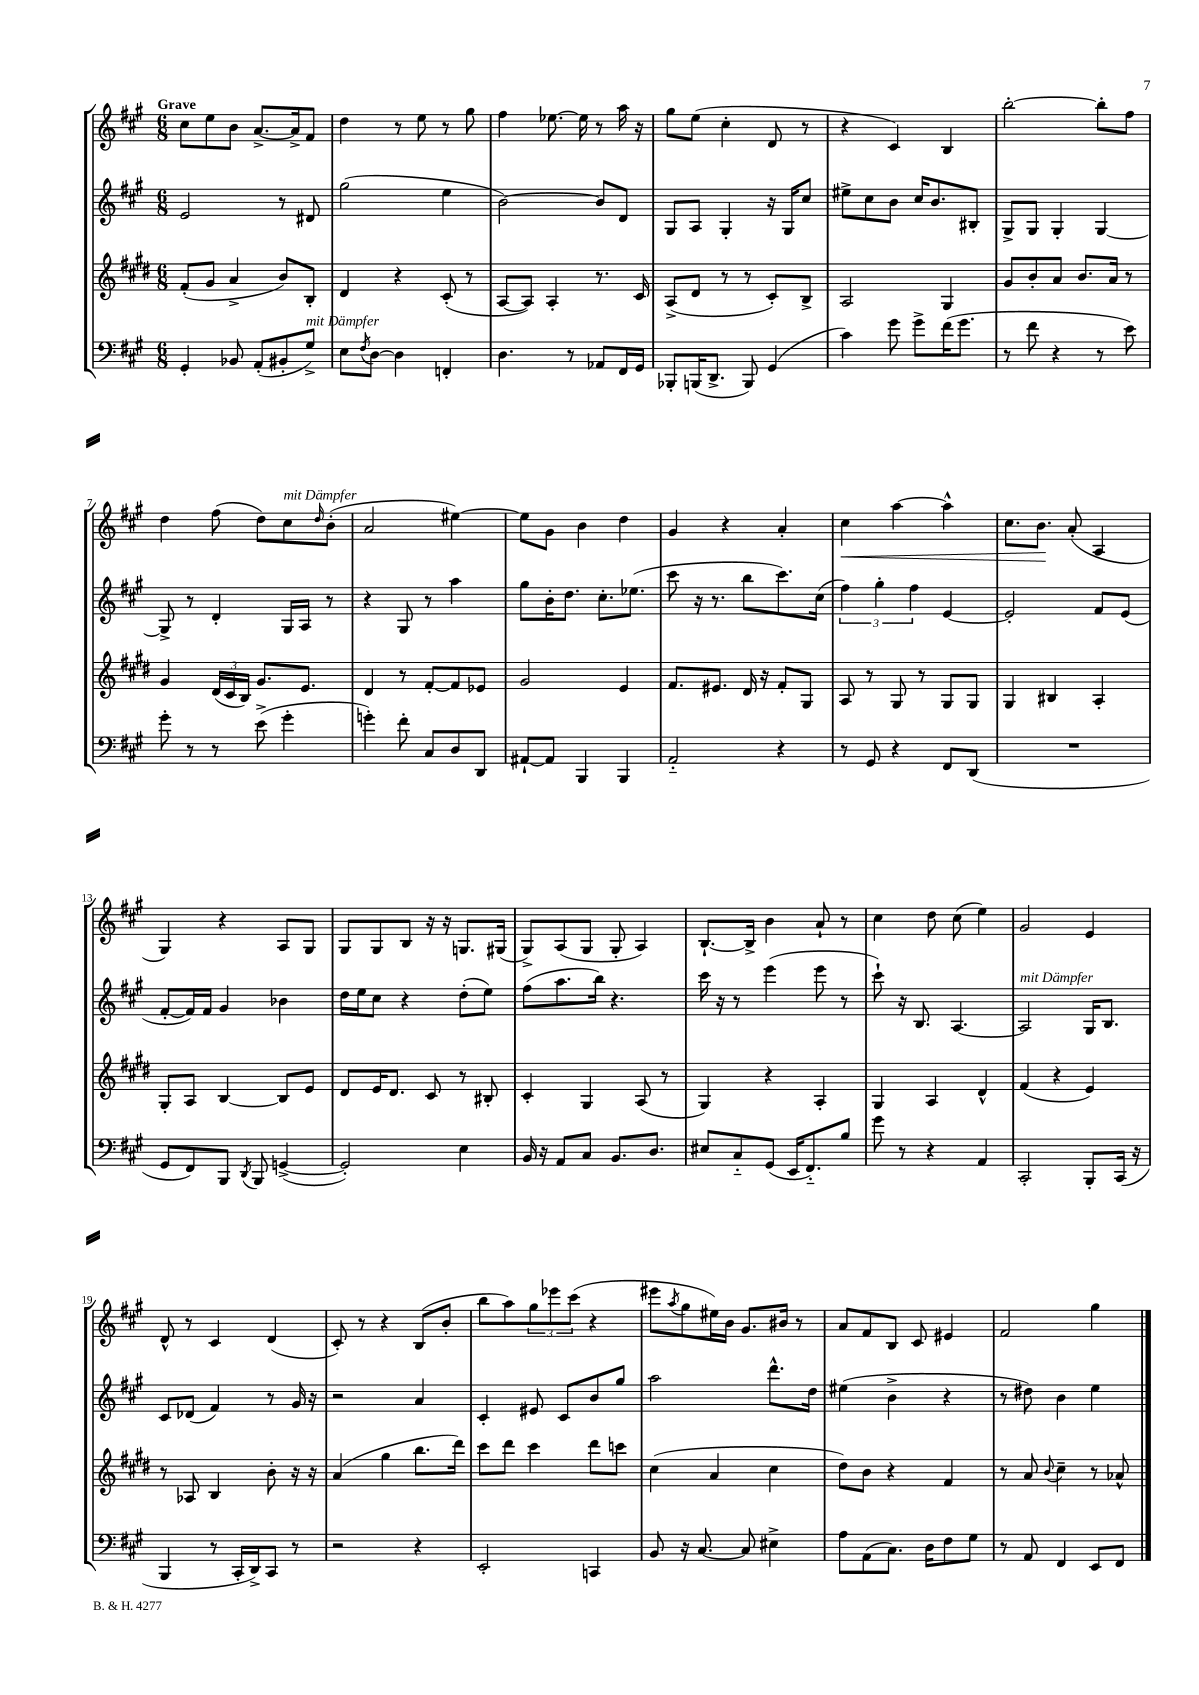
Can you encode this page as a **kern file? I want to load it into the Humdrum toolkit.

**kern	**kern	**kern	**kern	**dynam
*part4	*part3	*part2	*part1	*part1
*staff4	*staff3	*staff2	*staff1	*staff1
*clefF4	*clefG2	*clefG2	*clefG2	*
*k[f#c#g#]	*k[f#c#g#d#]	*k[f#c#g#]	*k[f#c#g#]	*
*M6/8	*M6/8	*M6/8	*M6/8	*
=1	=1	=1	=1	=1
!	!	!	!LO:TX:a:B:t=Grave	!
4GG#'/	(8f#'/L	2e/	8cc#\L	.
.	8g#/J	.	8ee\	.
8BB-X/	4a^/	.	8b\J	.
(8AA'/L	.	.	[8.a^/L	.
8BB#X'/	8b/L)	8r	.	.
.	.	.	16a^/k]	.
!LO:TX:a:i:t=mit Dämpfer	!	!	!	!
8G#^/J)	8B'/J	8d#X/	8f#/J	.
=2	=2	=2	=2	=2
8E\L	4d#/	(2gg#\	4dd\	.
8qF#/	.	.	.	.
[8D\J	.	.	.	.
4D\]	4r	.	8r	.
.	.	.	8ee\	.
4FFn'/	(8c#'/	4ee\	8r	.
.	8r	.	8gg#\	.
=3	=3	=3	=3	=3
4.D\	[8A/L	[2b\)	4ff#\	.
.	8A/J])	.	.	.
.	4A'/	.	[8.ee-X\	.
8r	.	.	.	.
.	.	.	16ee-\]	.
8AA-X/L	8.r	8b/L]	8r	.
16FF#/L	.	8d/J	16aa\	.
16GG#/JJ	16c#/	.	16r	.
=4	=4	=4	=4	=4
8BBB-X'/L	(8A^/L	8G#/L	8gg#\L	.
(16BBBn/K	8d#/J	8A/J	(8ee\J	.
8.DD^/J	.	.	.	.
.	8r	4G#'/	4cc#'\	.
8BBB/)	8r	.	.	.
(4GG#/	8c#'/L)	16r	8d/	.
.	.	16G#/KL	.	.
.	8B^/J	8cc#/J	8r	.
=5	=5	=5	=5	=5
4c#\)	2A/	8ee#X^\L	4r	.
.	.	8cc#\	.	.
8g#\	.	8b\J	4c#/)	.
8g#^\L	.	16cc#/KL	.	.
.	.	8.b/	.	.
(16f#\K	4G#/	.	4B/	.
8.g#\J	.	.	.	.
.	.	8B#X'/J	.	.
=6	=6	=6	=6	=6
8r	8g#/L	8G#^/L	[2bb'\	.
8f#\	8b'/	8G#/J	.	.
4r	8a/J	4G#'/	.	.
.	8.b/L	.	.	.
8r	.	[4G#/	8bb'\L]	.
.	16a/Jk	.	.	.
8e\)	8r	.	8ff#\J	.
!!LO:LB:g=z
=7	=7	=7	=7	=7
8g#'\	4g#/	8G#^/]	4dd\	.
8r	.	8r	.	.
8r	(24d#/LL	4d'/	(8ff#\	.
.	24c#/	.	.	.
.	24B/JJ)	.	.	.
(8e^\	8.g#/L	.	8dd\L)	.
!	!	!	!LO:TX:a:i:t=mit Dämpfer	!
4g#'\	.	16G#/LL	8cc#\	.
.	8.e/J	16A/JJ	.	.
.	.	.	16qqdd/	.
.	.	8r	(8b'\J	.
=8	=8	=8	=8	=8
4gn'\)	4d#/	4r	2a/	.
8f#'\	8r	8G#/	.	.
8C#/L	[8f#'/L	8r	.	.
8D/	8f#/]	4aa\	[4ee#X\)	.
8DD/J	8e-X/J	.	.	.
=9	=9	=9	=9	=9
[8AA#X`/L	2g#/	8gg#\L	8ee#\L]	.
8AA#/J]	.	16b'\K	8g#\J	.
.	.	8.dd\J	.	.
4BBB/	.	.	4b\	.
.	.	8.cc#'\L	.	.
4BBB/	4e/	.	4dd\	.
.	.	(8.ee-X\J	.	.
=10	=10	=10	=10	=10
2AA/	8.f#/L	8ccc#\	4g#/	.
.	.	16r	.	.
.	8.e#X/J	8.r	.	.
.	.	.	4r	.
.	16d#/	8bb\L	.	.
.	16r	.	.	.
4r	8f#'/L	8.ccc#\)	4a'/	.
.	8G#/J	.	.	.
.	.	(16cc#\Jk	.	.
=11	=11	=11	=11	=11
!	!	!	!	!LO:HP:b
8r	8A/	6ff#\)	4cc#\	<
8GG#/	8r	.	.	.
.	.	6gg#'\	.	.
4r	8G#/	.	[4aa\	.
.	.	6ff#\	.	.
.	8r	.	.	.
8FF#/L	8G#/L	[4e/	4aa^^\]	.
(8DD/J	8G#/J	.	.	.
=12	=12	=12	=12	=12
2.r	4G#/	2e'/]	8.cc#\L	.
.	.	.	8.b\J	.
.	4B#X/	.	.	.
.	.	.	(8a'/	[
.	4A'/	8f#/L	4A/	.
.	.	(8e/J	.	.
!!LO:LB:g=z
=13	=13	=13	=13	=13
8GG#/L	8G#'/L	[8f#'/L	4G#/)	.
8FF#/)	8A/J	16f#/L])	.	.
.	.	16f#/JJ	.	.
8BBB/J	[4B/	4g#/	4r	.
8qDD/	.	.	.	.
8BBB/	.	.	.	.
([4GGn^/	8B/L]	4b-X\	8A/L	.
.	8e/J	.	8G#/J	.
=14	=14	=14	=14	=14
2GG'/])	8d#/L	16dd\LL	8G#/L	.
.	.	16ee\J	.	.
.	16e/K	8cc#\J	8G#/	.
.	8.d#/J	.	.	.
.	.	4r	8B/J	.
.	8c#/	.	16r	.
.	.	.	16r	.
4E\	8r	(8dd'\L	8.Gn/L	.
.	8B#X'/	8ee\J)	.	.
.	.	.	(16G#X/Jk	.
=15	=15	=15	=15	=15
16BB/	4c#'/	(8ff#\L	8G#^/L)	.
16r	.	.	.	.
8AA/L	.	8.aa\	(8A/	.
8C#/J	4G#/	.	8G#/J	.
.	.	16bb\Jk)	.	.
8.BB/L	.	4.r	8G#'/	.
.	(8A/	.	4A/)	.
8.D/J	.	.	.	.
.	8r	.	.	.
=16	=16	=16	=16	=16
8E#X/L	4G#/)	16ccc#\	[8.B`/L	.
.	.	16r	.	.
8C#/	.	8r	.	.
.	.	.	16B^/Jk]	.
(8GG#/J	4r	(4eee\	4b\	.
16EE/KL	.	.	.	.
8.FF#/)	.	.	.	.
.	4A'/	8eee\	8a`/	.
8B/J	.	8r	8r	.
=17	=17	=17	=17	=17
8g#\	4G#/	8ccc#`\)	4cc#\	.
8r	.	16r	.	.
.	.	8.B/	.	.
4r	4A/	.	8dd\	.
.	.	[4.A/	(8cc#\	.
4AA/	4d#^^/	.	4ee\)	.
=18	=18	=18	=18	=18
!	!	!LO:TX:a:i:t=mit Dämpfer	!	!
2CC#'/	(4f#/	2A/]	2g#/	.
.	4r	.	.	.
8BBB'/L	4e/)	16G#/KL	4e/	.
.	.	8.B/J	.	.
(16CC#/Jk	.	.	.	.
16r	.	.	.	.
!!LO:LB:g=z
=19	=19	=19	=19	=19
4BBB/	8r	8c#/L	8d^^/	.
.	8A-X/	(8d-X/J	8r	.
8r	4B/	4f#/)	4c#/	.
16CC#'/LL	.	.	.	.
16DD^/J)	.	.	.	.
8CC#/J	8b'\	8r	(4d/	.
8r	16r	16g#/	.	.
.	16r	16r	.	.
=20	=20	=20	=20	=20
2r	(4a/	2r	8c#'/)	.
.	.	.	8r	.
.	4gg#\	.	4r	.
4r	8.bb\L	4a/	(8B/L	.
.	.	.	8b'/J	.
.	16ddd#\Jk)	.	.	.
=21	=21	=21	=21	=21
2EE'/	8ccc#\L	4c#'/	8bb\L	.
.	8ddd#\J	.	8aa\)	.
.	4ccc#\	8e#X/	12gg#\	.
.	.	.	12eee-X\	.
.	.	8c#/L	.	.
.	.	.	(12ccc#\J	.
4CCn/	8ddd#\L	8b/	4r	.
.	8cccn\J	8gg#/J	.	.
=22	=22	=22	=22	=22
8BB/	(4cc#\	2aa\	8eee#X\L	.
.	.	.	8qaa/	.
16r	.	.	8gg#\	.
[8.C#/	.	.	.	.
.	4a/	.	16ee#X\L)	.
.	.	.	16b\JJ	.
8C#/]	.	.	8.g#/L	.
4E#X^\	4cc#\	8.ddd^^\L	.	.
.	.	.	16b#X/Jk	.
.	.	.	8r	.
.	.	16dd\Jk	.	.
=23	=23	=23	=23	=23
8A\L	8dd#\L)	(4ee#X\	8a/L	.
(8AA\	8b\J	.	8f#/	.
8.C#\J)	4r	4b^\	8B/J	.
.	.	.	8c#/	.
16D\KL	.	.	.	.
8F#\	4f#/	4r	4e#X/	.
8G#\J	.	.	.	.
=24	=24	=24	=24	=24
8r	8r	8r	2f#/	.
8AA/	8a/	8dd#X\)	.	.
.	8qqb/	.	.	.
4FF#/	4cc#~\	4b\	.	.
8EE/L	8r	4ee\	4gg#\	.
8FF#/J	8a-X^^/	.	.	.
==	==	==	==	==
*-	*-	*-	*-	*-
